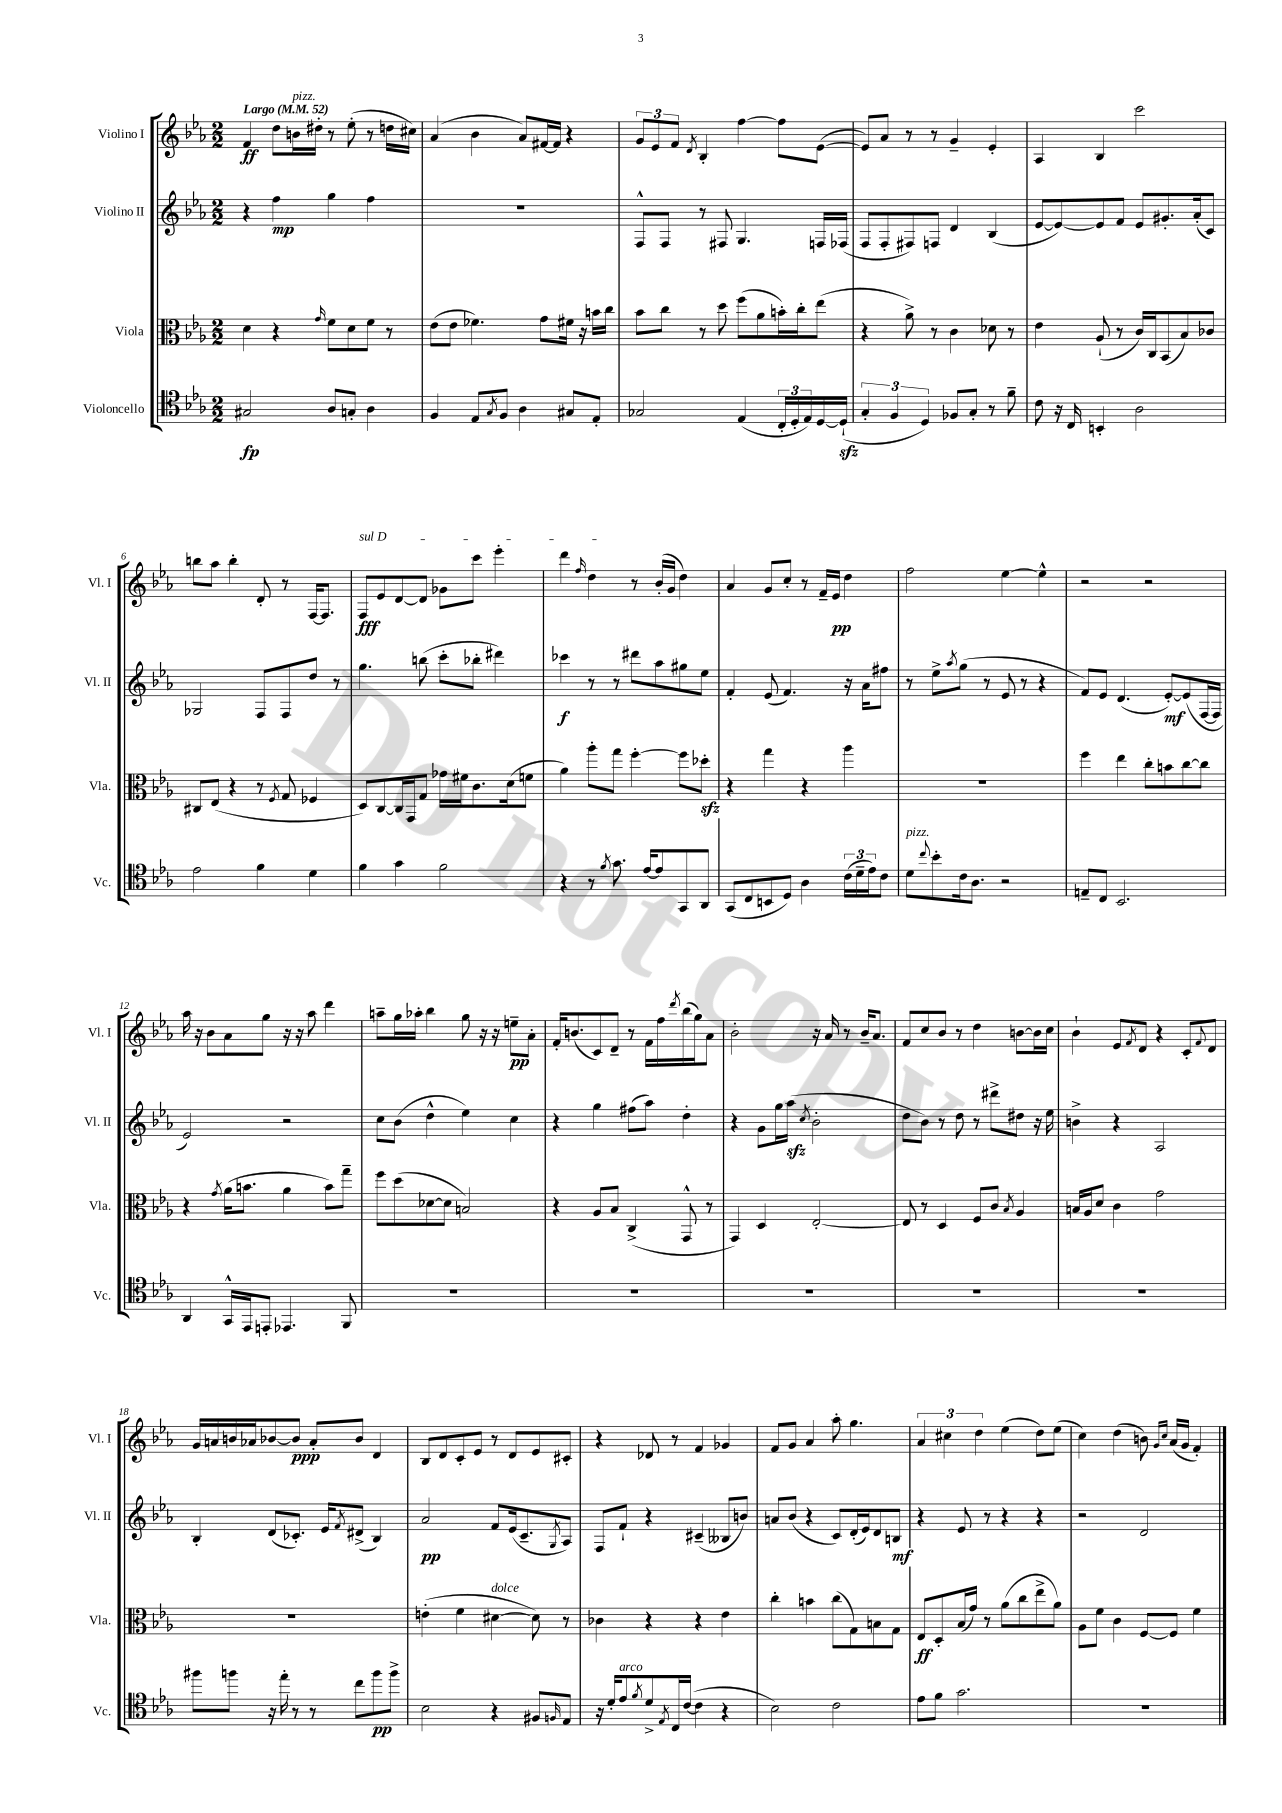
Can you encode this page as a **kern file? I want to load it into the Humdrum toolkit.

**kern	**kern	**kern	**kern
*staff4	*staff3	*staff2	*staff1
*clefC4	*clefC3	*clefG2	*clefG2
*k[b-e-a-]	*k[b-e-a-]	*k[b-e-a-]	*k[b-e-a-]
*M2/2	*M2/2	*M2/2	*M2/2
*MM52	*MM52	*MM52	*MM52
2G#/	4d\	4r	4f/
.	4r	4ff\	8dd\L
.	.	.	16b\L
.	.	.	16dd#'\JJ
.	16qqg/	.	.
8A-/L	8f\L	4gg\	8r
8G'/J	8d\	.	(8ee-'\
4A-\	8f\J	4ff\	8r
.	8r	.	16dd\LL
.	.	.	16cc#\JJ)
=	=	=	=
4F/	(8e-\L	1r	(4a-/
.	8e-\J	.	.
8E-/L	4.f-\)	.	4b-\
8qG/	.	.	.
8F/J	.	.	.
4A-\	.	.	8a-/L)
.	8g\L	.	[16f#/L
.	.	.	16f#/]JJ
8G#/L	16f#\Jk	.	4r
.	16r	.	.
8E-'/J	16b\LL	.	.
.	16cc\JJ	.	.
=	=	=	=
2G-/	8b-\L	8F^^/L	12g/L
.	.	.	12e-/
.	8cc\J	8F/J	.
.	.	.	12f/J
.	.	.	8qd/
.	8r	8r	4B-'/
.	8dd\	8F#/	.
(4E-/	(8ff\L	4.G/	[4ff\
.	8a-\	.	.
24C'/LL	16b'\L)	.	8ff\]L
24D'/	.	.	.
.	16cc'\J	.	.
24E-/)	.	.	.
[16D/	(8ee-\J	16F/LL	([8e-\J
(16D`/]JJ	.	(16F-/JJ	.
=	=	=	=
6G'/	4r	8F/L	8e-/]L)
.	.	8F'/	8a-/J
6F/	.	.	.
.	8a-^\)	8F#/)	8r
6D/)	.	.	.
.	8r	8F/J	8r
8F-/L	4c\	4d/	4g~/
8G'/J	.	.	.
8r	8d-\	(4B-/	4e-'/
8f~\	8r	.	.
=	=	=	=
8c\	4e-\	[8e-/L	4A-/
16r	.	8e-/_)	.
16C/	.	.	.
4BB'/	(8A-`/	8e-/]	4B-/
.	8r	8f/J	.
2A-\	16c/LL)	8e-/L	2ccc\
.	16C/J	.	.
.	(8BB-/	8.g#'/	.
.	8B-/)	.	.
.	.	(16a-'/k	.
.	8c-/J	8c/J)	.
=	=	=	=
2e-\	8C#/L	2G-/	8bb\L
.	(8E-/J	.	8aa-\J
.	4r	.	4bb'\
4f\	8r	8F/L	8d'/
.	8qF/	.	.
.	8G/	8F/	8r
4d\	4F-/	8dd/J	[16F/LK
.	.	.	8.F/]J
.	.	8r	.
=	=	=	=
4f\	8D/L)	4.gg\	8F/L
.	[8C/	.	8e-/
4g\	16C/]L	.	[8d/
.	16GG/J	.	.
.	8G/J	(8bb\	8d/]J
2f\	16g-\LL	8ccc'\L	8g-\L
.	16f#\J	.	.
.	8.c\	8bb-'\J	8ccc\J
.	.	4ddd#\)	4eee-'\
.	(16d\k	.	.
.	8f\J	.	.
=	=	=	=
4r	4a-\)	4ccc-\	4ddd\
.	.	.	16qqff/
8r	8aa-'\L	8r	4dd\
8qf/	.	.	.
8.g\	8gg\J	8r	.
.	[4ff'\	8ddd#\L	8r
[16e-/LK	.	.	.
8e-/]	.	8aa-\	(16b-'/LL
.	.	.	16g/JJ
8GG/	8ff\]L	8gg#\	4dd\)
8AA-/J	8dd-'\J	8ee-\J	.
=	=	=	=
(8GG/L	4r	4f'/	4a-/
8C/	.	.	.
8BB/	4gg\	(8e-/	8g/L
8D/J)	.	4.f/)	8cc'/J
4A-\	4r	.	8r
.	.	.	16f~/LL
.	.	.	16e-/JJ
(24c\LL	4aa-\	16r	4dd\
24d~\	.	.	.
.	.	16a-\LK	.
24e-\J)	.	.	.
8c\J	.	8ff#\J	.
=	=	=	=
8d\L	1r	8r	2ff\
8qqcc/	.	.	.
8b-'\	.	8ee-^\L	.
.	.	8qaa-/	.
16c\k	.	(8gg\J	.
8.A-\J	.	.	.
.	.	8r	.
2r	.	8e-/	[4ee-\
.	.	8r	.
.	.	4r	4ee-^^\]
=	=	=	=
8E~/L	4ff\	8f/L)	2r
8C/J	.	8e-/J	.
2.BB-/	4ee-\	(4.d/	.
.	8cc'\L	.	2r
.	8b\	[8e-'/L)	.
.	[8cc\	(8e-/]	.
.	8cc\]J	[16F/L	.
.	.	16F/]JJ	.
=	=	=	=
4AA-/	4r	2e-/)	16aa-\
.	.	.	16r
.	.	.	8b-\L
.	8qg/	.	.
16GG^^/LL	(16a-\LK	.	8a-\
16EE-/J	8.b\J	.	.
8EE'/J	.	.	8gg\J
4.EE-/	4a-\	2r	16r
.	.	.	16r
.	.	.	8aa-\
.	8b\L)	.	4ddd\
8FF/	8gg~\J	.	.
=	=	=	=
1r	8ff\L	8cc\L	8aa~\L
.	(8dd\	(8b-\J	16gg\L
.	.	.	16aa-'\JJ
.	[8d-\	4dd^^\	4bb-\
.	8d-\]J	.	.
.	2B/)	4ee-\)	8gg\
.	.	.	16r
.	.	.	16r
.	.	4cc\	8ee~\L
.	.	.	8a-'\J
=	=	=	=
1r	4r	4r	16f'/LK
.	.	.	(8.b/
.	8A-/L	4gg\	8c/)
.	8B-/J	.	8d~/J
.	(4C^/	(8ff#\L	8r
.	.	8aa-\J)	16f\LL
.	.	.	16ff\
.	.	.	8qddd/
.	8GG^^/	4dd'\	(16bb-\
.	.	.	16gg\J)
.	8r	.	8a-\J
=	=	=	=
1r	4GG/)	4r	2b-'\
.	4D/	8g\L	.
.	.	16gg\L	.
.	.	(16aa-\JJ	.
.	.	8qcc/	.
.	[2E-'/	2b-'\	16r
.	.	.	16a-/
.	.	.	8r
.	.	.	16b-~/LK
.	.	.	8.a-/J
=	=	=	=
1r	8E-/]	8dd\L	8f/L
.	8r	8b-\J)	8cc/
.	4D/	8r	8b-/J
.	.	8dd\	8r
.	8F/L	8r	4dd\
.	8c/J	8ddd#^\L	.
.	8qB-/	.	.
.	4A-/	8dd#\J	[8b\L
.	.	16r	16b\]L
.	.	16ee-\	16cc\JJ
=	=	=	=
1r	16B/LL	4b^\	4b-`\
.	16A-/J	.	.
.	8d/J	.	.
.	4c\	4r	8e-/L
.	.	.	8qf/
.	.	.	8d/J
.	2g\	2A-/	4r
.	.	.	8c'/L
.	.	.	8qqf/
.	.	.	8d/J
=	=	=	=
8ff#\L	1r	4B-'/	16g/LL
.	.	.	16a/
8ff\J	.	.	16b/
.	.	.	16a-/J
16r	.	(8d/L	[8b-/
16ee-'\	.	.	.
8r	.	8.c-'/J)	8b-/]J
8r	.	.	8a-'/L
.	.	16e-/LK	.
.	.	8qf/	.
8cc\L	.	(8d#^/J	8b-/J
8ff\	.	4B-/)	4d/
8ff^\J	.	.	.
=	=	=	=
2B-\	(4e'\	2a-/	8B-/L
.	.	.	8d/
.	4f\	.	8c'/
.	.	.	8e-/J
4r	[4d#\	8f/L	8r
.	.	(16e-/k	8d/L
.	.	8.c~/	.
8F#/L	8d#\])	.	8e-/
16qqF/	.	8qG/	.
8E-/J	8r	8A-/J)	8c#'/J
=	=	=	=
16r	4c-\	8F/L	4r
16d'/LK	.	.	.
8e-/	.	8f`/J	.
8qf/	.	.	.
8d^/	4r	4r	8d-/
8qE-/	.	.	.
16C/L	.	.	8r
([16c/JJ	.	.	.
4c\]	4r	(4c#~/	4f/
4r	4e-\	8B--/L	4g-/
.	.	8b/J)	.
=	=	=	=
2B-\)	4cc'\	8a/L	8f/L
.	.	(8b-/J	8g/J
.	4b\	4r	4a-/
2c\	(8cc\L	8c/L)	8aa-'\
.	8G\)	(16d'/L	4.gg\
.	.	16e-/J)	.
.	8B\	8d/	.
.	8G\J	8B/J	.
=	=	=	=
8e-\L	8E-/L	4r	6a-/
8f\J	8D'/	.	.
.	.	.	6cc#\
2.g\	(16B-/L	8e-/	.
.	16g/JJ)	.	.
.	.	.	6dd\
.	8r	8r	.
.	(8a-\L	4r	(4ee-\
.	8cc\	.	.
.	8ee-^\	4r	8dd\L)
.	8a-\J)	.	(8ee-\J
=	=	=	=
1r	8A-\L	2r	4cc\)
.	8f\J	.	.
.	4c\	.	(4dd\
.	[8F/L	2d/	8b\)
.	.	.	16qqg/LL
.	.	.	16qqcc/JJ
.	8F/]J	.	(16a-/LL
.	.	.	16g/JJ
.	4f\	.	4f'/)
==	==	==	==
*-	*-	*-	*-
